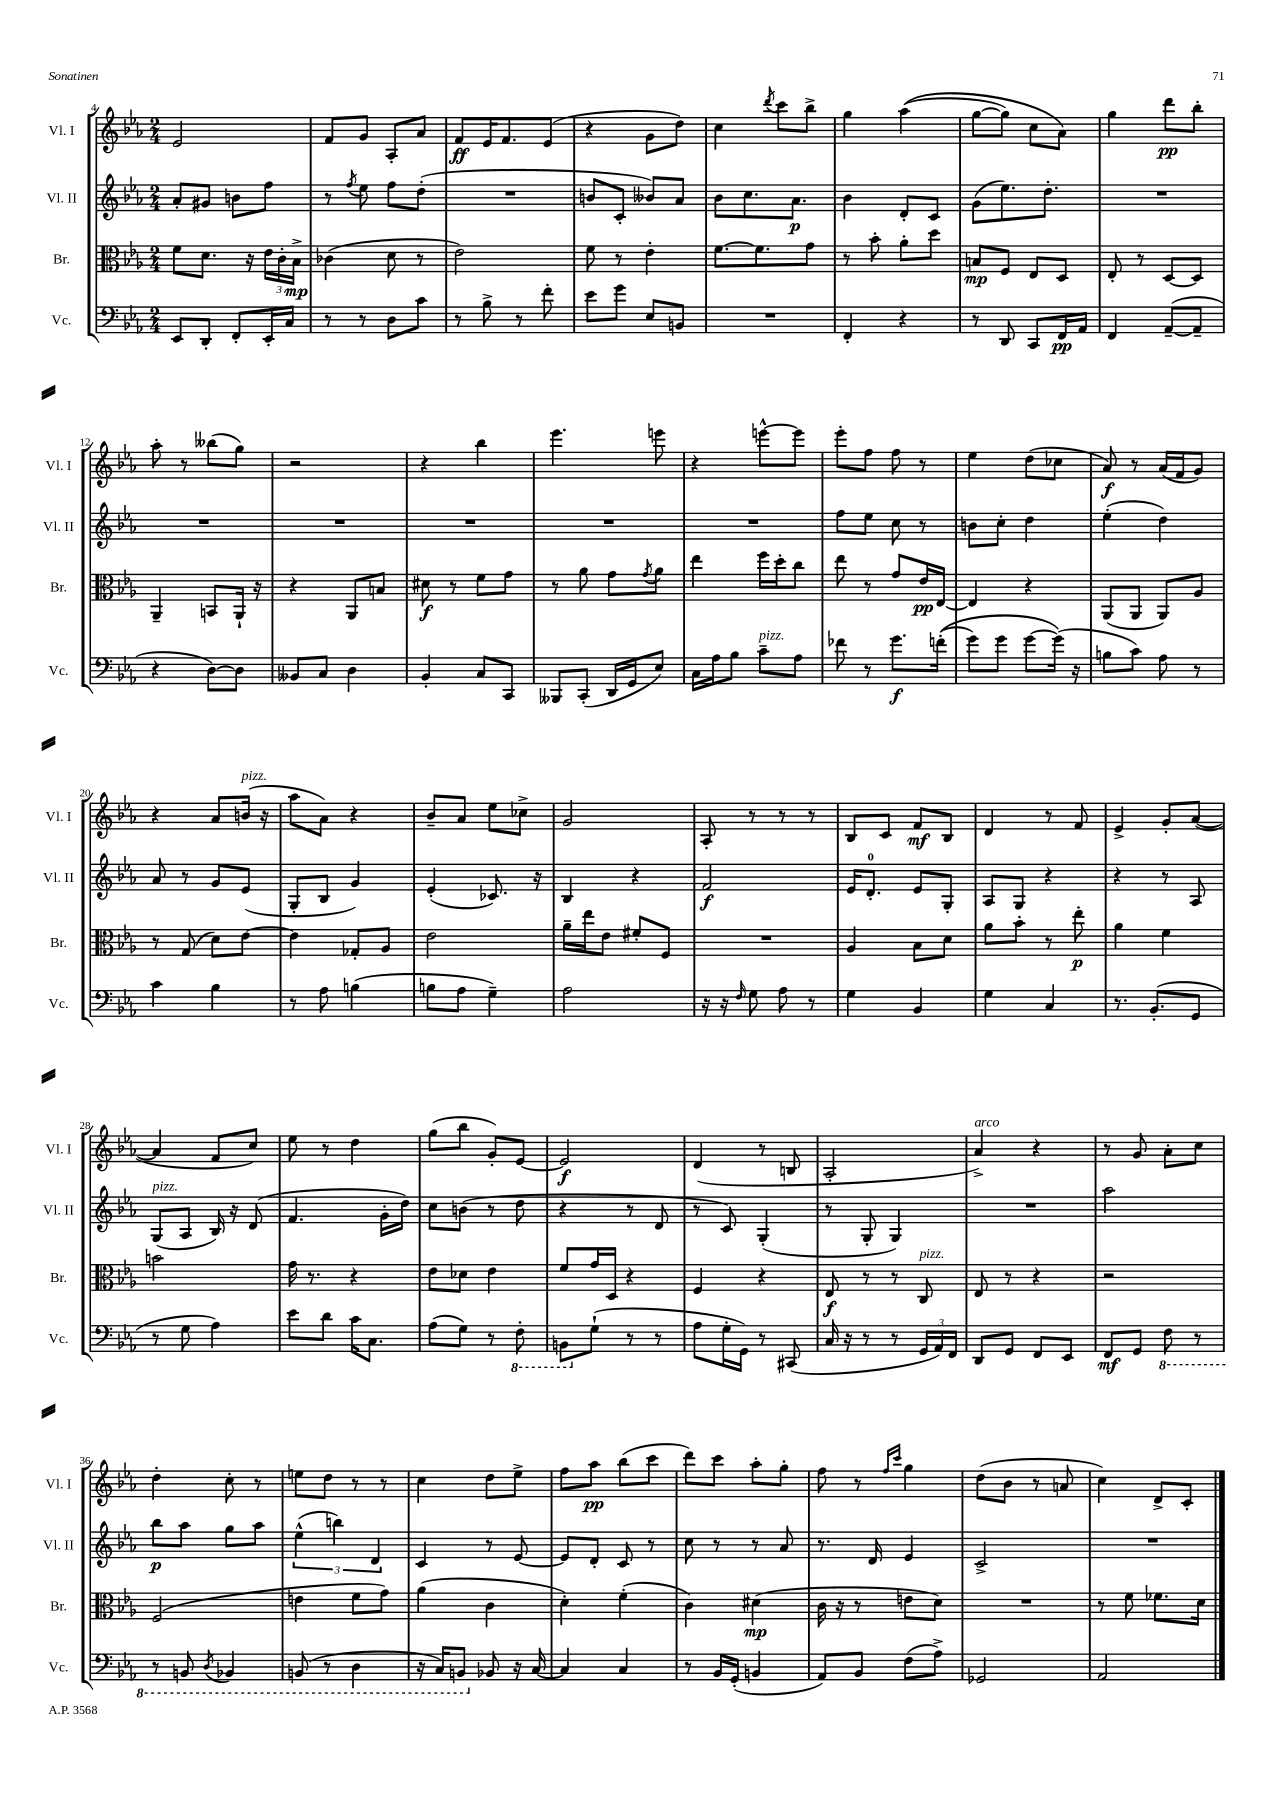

**kern	**kern	**kern	**kern
*staff4	*staff3	*staff2	*staff1
*clefF4	*clefC3	*clefG2	*clefG2
*k[b-e-a-]	*k[b-e-a-]	*k[b-e-a-]	*k[b-e-a-]
*M2/4	*M2/4	*M2/4	*M2/4
8EE-/L	8f\L	8a-'/L	2e-/
8DD'/J	8.d\J	8g#/J	.
8FF'/L	.	8b\L	.
.	16r	.	.
16EE-'/L	24e-\LL	8ff\J	.
.	24c'\	.	.
16C/JJ	.	.	.
.	24B-^\JJ	.	.
=	=	=	=
8r	(4c-\	8r	8f/L
.	.	8qff/	.
8r	.	8ee-\	8g/J
8D\L	8d\	8ff\L	8A-'/L
8c\J	8r	(8dd'\J	8a-/J
=	=	=	=
8r	2e-\)	2r	8f/L
8B-^\	.	.	16e-/K
.	.	.	8.f/
8r	.	.	.
8f'\	.	.	(8e-/J
=	=	=	=
8e-\L	8f\	8b/L	4r
8g\J	8r	8c'/J	.
8E-/L	4e-'\	8b--/L)	8g\L
8BB/J	.	8a-/J	8dd\J)
=	=	=	=
2r	[8.f\L	8b-\L	4cc\
.	.	8.cc\	.
.	8.f\]	.	.
.	.	.	8qddd/
.	.	.	8ccc\L
.	.	8.a-\J	.
.	8g\J	.	8bb-^\J
=	=	=	=
4FF'/	8r	4b-\	4gg\
.	8b-'\	.	.
4r	8a-'\L	8d'/L	&((4aa-\
.	8dd\J	8c/J	.
=	=	=	=
8r	8B/L	(8g\L	[8gg\L
8DD/	8F/J	8.ee-\)	8gg\]J)
8CC/L	8E-/L	.	8cc\L
.	.	8.dd'\J	.
16FF/L	8D/J	.	8a-\J&)
16AA-/JJ	.	.	.
=	=	=	=
4FF/	8E-'/	2r	4gg\
.	8r	.	.
([8AA-~/L	[8D/L	.	8ddd\L
8AA-~/]J	8D/]J	.	8bb-'\J
=	=	=	=
4r	4AA-~/	2r	8aa-'\
.	.	.	8r
[8D\L)	8BB/L	.	(8bb--\L
8D\]J	16AA-`/Jk	.	8gg\J)
.	16r	.	.
=	=	=	=
8BB--/L	4r	2r	2r
8C/J	.	.	.
4D\	8AA-/L	.	.
.	8B/J	.	.
=	=	=	=
4BB-'/	8d#\	2r	4r
.	8r	.	.
8C/L	8f\L	.	4bb-\
8CC/J	8g\J	.	.
=	=	=	=
8BBB--/L	8r	2r	4.eee-\
(8CC'/J	8a-\	.	.
16DD/LL	8g\L	.	.
16GG/J	.	.	.
.	8qg/	.	.
8E-/J)	8a-\J	.	8eee\
=	=	=	=
16C\LL	4ee-\	2r	4r
16A-\J	.	.	.
8B-\J	.	.	.
8c~\L	16ff\LL	.	[8eee^^\L
.	16dd'\J	.	.
8A-\J	8cc\J	.	8eee\]J
=	=	=	=
8f-\	8ee-\	8ff\L	8eee-'\L
8r	8r	8ee-\J	8ff\J
8.g\L	8g/L	8cc\	8ff\
.	16e-/L	8r	8r
&((16f'\Jk	[16E-/JJ	.	.
=	=	=	=
8g\L)	4E-/]	8b\L	4ee-\
8g\J	.	8cc'\J	.
[8g\L	4r	4dd\	(8dd\L
(16g\]Jk&)	.	.	8cc-\J
16r	.	.	.
=	=	=	=
8B\L	(8AA-/L	(4ee-'\	8a-/)
8c\J)	8AA-/J	.	8r
8A-\	8AA-/L)	4dd\)	(16a-/LL
.	.	.	16f/J
8r	8A-/J	.	8g/J)
=	=	=	=
4c\	8r	8a-/	4r
.	(8G/	8r	.
4B-\	8d\L)	8g/L	8a-/L
.	[8e-\J	(8e-/J	(16b/Jk
.	.	.	16r
=	=	=	=
8r	4e-\]	8G'/L	8aa-\L
8A-\	.	8B-/J	8a-\J)
(4B\	8G-'/L	4g/)	4r
.	8A-/J	.	.
=	=	=	=
8B\L	2e-\	(4e-'/	8b-~/L
8A-\J	.	.	8a-/J
4G~\)	.	8.c-/)	8ee-\L
.	.	.	8cc-^\J
.	.	16r	.
=	=	=	=
2A-\	16a-~\LL	4B-/	2g/
.	16ee-\J	.	.
.	8e-\J	.	.
.	8f#'/L	4r	.
.	8F/J	.	.
=	=	=	=
16r	2r	2f/	8A-'/
16r	.	.	.
16qqF/	.	.	.
8G\	.	.	8r
8A-\	.	.	8r
8r	.	.	8r
=	=	=	=
4G\	4A-/	16e-/LK	8B-/L
.	.	8.d'/J	.
.	.	.	8c/J
4BB-/	8B-\L	8e-/L	8f/L
.	8d\J	8G'/J	8B-/J
=	=	=	=
4G\	8a-\L	8A-/L	4d/
.	8b-'\J	8G/J	.
4C/	8r	4r	8r
.	8ee-'\	.	8f/
=	=	=	=
8.r	4a-\	4r	4e-^/
(8.BB-'/L	.	.	.
.	4f\	8r	8g'/L
8GG/J	.	8A-/	([8a-/J
=	=	=	=
8r	2b\	(8G/L	4a-/]
8G\	.	8A-/J	.
4A-\)	.	16B-/)	8f/L
.	.	16r	.
.	.	(8d/	8cc/J)
=	=	=	=
8e-\L	16g\	4.f/	8ee-\
.	8.r	.	.
8d\J	.	.	8r
16c\LK	4r	.	4dd\
8.C\J	.	.	.
.	.	16g'\LL	.
.	.	16dd\JJ)	.
=	=	=	=
(8A-\L	8e-\L	8cc\L	(8gg\L
8G\J)	8d-\J	(8b\J	8bb-\J
8r	4e-\	8r	8g'/L)
8FF'\	.	8dd\	[8e-/J
=	=	=	=
8BBB\L	8f/L	4r	2e-/]
(8G`\J	16g/L	.	.
.	16D/JJ	.	.
8r	4r	8r	.
8r	.	8d/	.
=	=	=	=
8A-\L	4F/	8r	(4d/
16G'\L	.	8c/)	.
16GG\JJ)	.	.	.
8r	4r	(4G'/	8r
(8CC#/	.	.	8B/
=	=	=	=
16C/	8E-/	8r	2A-'/
16r	.	.	.
8r	8r	8G'/	.
8r	8r	4G/)	.
24GG/LL	8C/	.	.
24AA-/)	.	.	.
24FF/JJ	.	.	.
=	=	=	=
8DD/L	8E-/	2r	4a-^/)
8GG/J	8r	.	.
8FF/L	4r	.	4r
8EE-/J	.	.	.
=	=	=	=
8FF/L	2r	2aa-\	8r
8GG/J	.	.	8g/
8FF\	.	.	8a-'\L
8r	.	.	8cc\J
=	=	=	=
8r	(2F/	8bb-\L	4dd'\
8BBB/	.	8aa-\J	.
8qDD/	.	.	.
4BBB-/	.	8gg\L	8cc'\
.	.	8aa-\J	8r
=	=	=	=
(8BBB/	4e\	(6ee-^^\	8ee\L
8r	.	.	8dd\J
.	.	6bb\)	.
4DD\	8f\L	.	8r
.	.	6d/	.
.	8g\J)	.	8r
=	=	=	=
16r	(4a-\	4c/	4cc\
16CC/LK)	.	.	.
8BBB/J	.	.	.
8BB-/	4c\	8r	8dd\L
16r	.	[8e-/	8ee-^\J
[16C/	.	.	.
=	=	=	=
4C/]	4d'\)	8e-/]L	8ff\L
.	.	8d'/J	8aa-\J
4C/	(4f'\	8c/	(8bb-\L
.	.	8r	8ccc\J
=	=	=	=
8r	4c\)	8cc\	8ddd\L)
16BB-/LL	.	8r	8ccc\J
(16GG'/JJ	.	.	.
4BB/	(4d#\	8r	8aa-'\L
.	.	8a-/	8gg'\J
=	=	=	=
8AA-/L)	16c\	8.r	8ff\
.	16r	.	.
8BB-/J	8r	.	8r
.	.	16d/	.
.	.	.	16qqff/LL
.	.	.	16qqccc/JJ
(8F\L	8e\L	4e-/	4gg\
8A-^\J)	8d\J)	.	.
=	=	=	=
2GG-/	2r	2c^/	(8dd\L
.	.	.	8b-\J
.	.	.	8r
.	.	.	8a/
=	=	=	=
2AA-/	8r	2r	4cc\)
.	8f\	.	.
.	8.f-\L	.	8d^/L
.	.	.	8c'/J
.	16d\Jk	.	.
==	==	==	==
*-	*-	*-	*-
